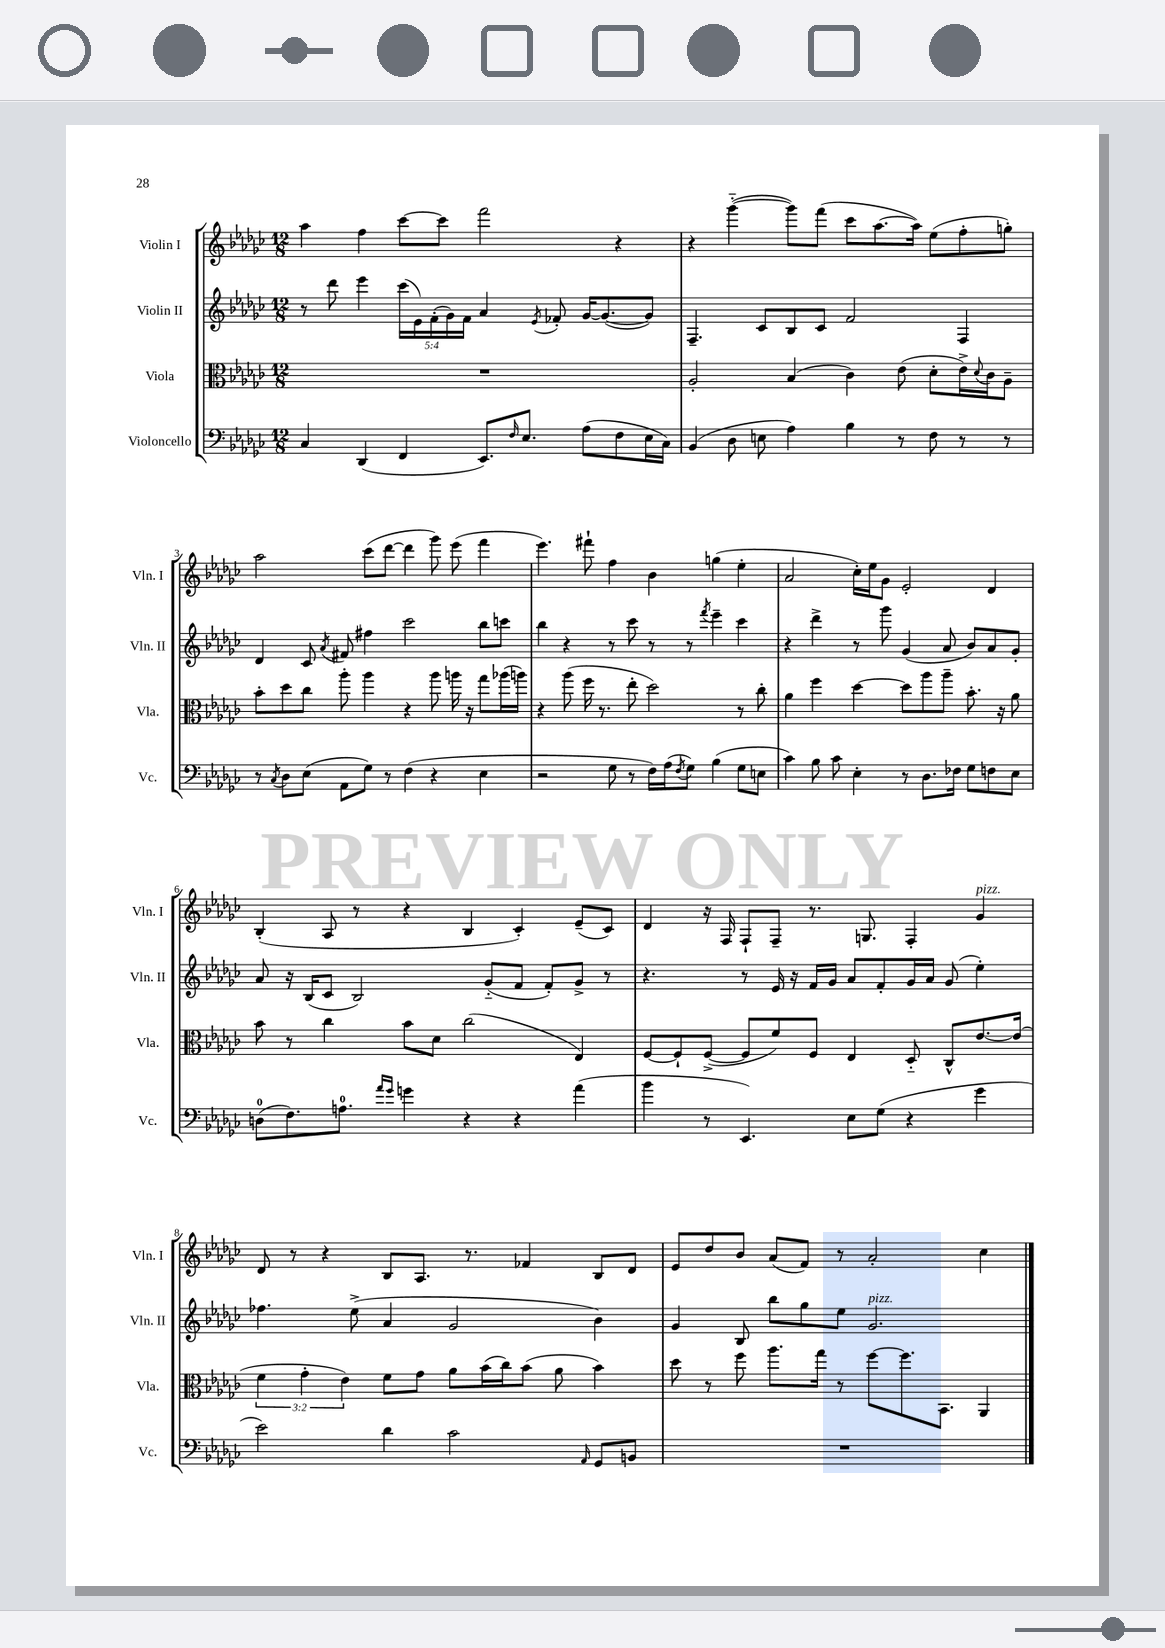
<<
\new StaffGroup <<
\new Staff = "s0" \with { instrumentName = "Violin I" shortInstrumentName = "Vln. I" } {
    \clef treble \key ges \major \numericTimeSignature \time 12/8
    aes''4 f''4 ces'''8~ ces'''8 f'''2 r4 |
    r4 ges'''4~-_( ges'''8) f'''8( ces'''8 aes''8.~ aes''16) ees''8( f''8-. g''8-.) |
    aes''2 ces'''8( des'''8~ des'''4 ges'''8) ees'''8( f'''4 |
    ees'''4.) fis'''8-! f''4 bes'4 g''4( ees''4-. |
    aes'2 ces''16-.) ees''16 ges'8 ees'2-. des'4 |
    bes4-.( aes8 r8 r4 bes4 ces'4-.) ees'8--( ces'8) |
    des'4 r16 f16 f8-! f8-- r8. g8. f4-. ges'4^\markup { \italic "pizz." } |
    des'8 r8 r4 bes8 aes8. r8. fes'4 bes8 des'8 |
    ees'8 des''8 bes'8 aes'8( f'8) r8 aes'2-. ces''4 \bar "|." |
}
\new Staff = "s1" \with { instrumentName = "Violin II" shortInstrumentName = "Vln. II" } {
    \clef treble \key ges \major \numericTimeSignature \time 12/8 \override Staff.TupletNumber.text = #tuplet-number::calc-fraction-text
    r8 des'''8 ees'''4 \tuplet 5/4 { ces'''16( ees'16) f'16-.( ges'16) f'16 } aes'4 \acciaccatura { ees'8 } fes'8-. ges'16~ ges'8.~( ges'8) |
    f4.-- ces'8 bes8 ces'8 f'2 f4 |
    des'4 ces'8 \acciaccatura { aes'8 } fis'8 fis''4 ces'''2 bes''8 c'''8 |
    bes''4 r4 r8 ces'''8 r8 r8 \acciaccatura { f'''8 } ees'''4-- ces'''4 |
    r4 des'''4-> r8 ges'''8 ges'4( aes'8 bes'8) aes'8 ges'8-. |
    aes'8 r16 bes16( ces'8 bes2) ges'8-_( f'8 f'8-.) ges'8-> r8 |
    r4. r8 ees'16 r16 f'16 ges'16 aes'8 f'8-. ges'16 aes'16 ges'8( ees''4-.) |
    fes''4. ees''8->( aes'4 ges'2 bes'4) |
    ges'4 bes8 bes''8 ges''8 ees''8 ges'2.^\markup { \italic "pizz." } \bar "|." |
}
\new Staff = "s2" \with { instrumentName = "Viola" shortInstrumentName = "Vla." } {
    \clef alto \key ges \major \numericTimeSignature \time 12/8 \override Staff.TupletNumber.text = #tuplet-number::calc-fraction-text
    R1. |
    aes2-. bes4( ces'4) ees'8( des'8-. ees'16->) \appoggiatura { des'8 } ces'16 aes8-- |
    bes'8-. des''8 ces''8 aes''8-. aes''4 r4 aes''8 a''16 r16 ges''8 aes''16( a''16) |
    r4 aes''8( f''16 r8. ees''8-. des''2) r8 ces''8-. |
    aes'4 f''4 des''4~ des''8 aes''8 aes''8-- bes'8.-. r16 aes'8 |
    bes'8 r8 ces''4 bes'8 des'8 ces''2( ees4) |
    f8~ f8-! f8~->( f8 f'8) f8 ees4 des8-_ ces8-^ ees'8.~ ees'16( |
    \tuplet 3/2 { f'4 ges'4-. ees'4) } f'8 ges'8 aes'8 bes'16( ces''16) bes'8( aes'8 bes'4) |
    des''8 r8 f''8 aes''8. ges''16 r8 f''8~ f''8. bes,8. aes,4 \bar "|." |
}
\new Staff = "s3" \with { instrumentName = "Violoncello" shortInstrumentName = "Vc." } {
    \clef bass \key ges \major \numericTimeSignature \time 12/8
    ces4 des,4( f,4 ees,8.) \grace { f16 } ees8. aes8( f8 ees16 ces16) |
    bes,4( des8 e8 aes4) bes4 r8 f8 r8 r8 |
    r8 \acciaccatura { ces8 } des8 ees8( aes,8 ges8) r8 f4( r4 ees4 |
    r2 ges8 r8 f16) aes16( \acciaccatura { f8 } ges8) bes4( ges8 e8 |
    ces'4) bes8 ces'8 ees4-. r8 des8. fes16 ges8 f8 ees8 |
    d8-0( f8.) a8.-0 \grace { aes'16 ges'16 } g'4 r4 r4 aes'4( |
    bes'4 r8 ees,4.) ees8 ges8( r4 ges'4 |
    ees'2) des'4 ces'2 \grace { aes,16 } ges,8 b,8 |
    R1. \bar "|." |
}
>>
>>
